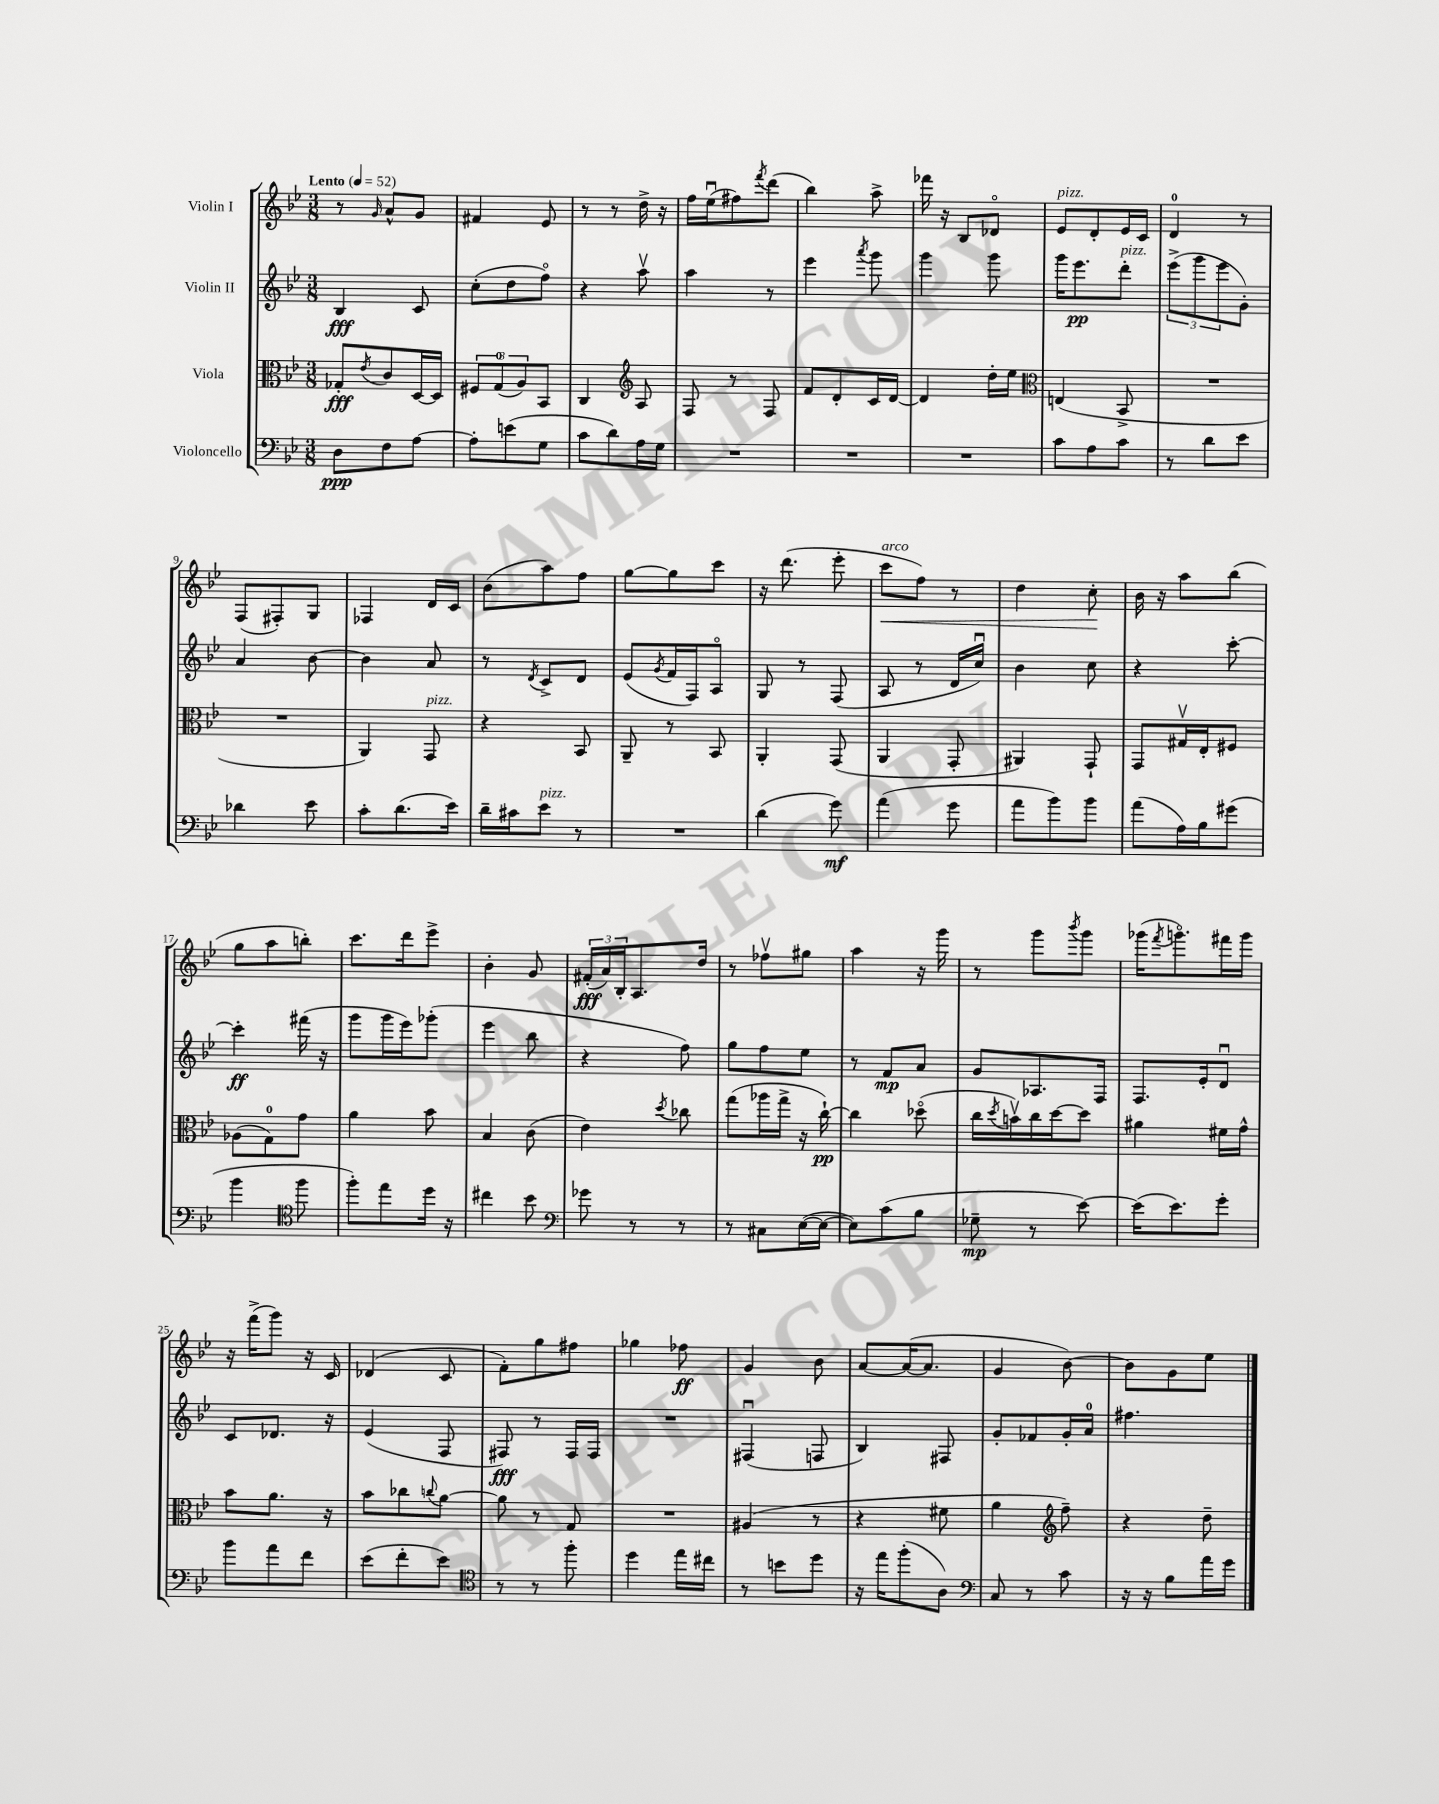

**kern	**dynam	**kern	**dynam	**kern	**dynam	**kern	**dynam
*part4	*part4	*part3	*part3	*part2	*part2	*part1	*part1
*staff4	*staff4	*staff3	*staff3	*staff2	*staff2	*staff1	*staff1
*I"Violoncello	*	*I"Viola	*	*I"Violin II	*	*I"Violin I	*
*clefF4	*	*clefC3	*	*clefG2	*	*clefG2	*
*k[b-e-]	*	*k[b-e-]	*	*k[b-e-]	*	*k[b-e-]	*
*M3/8	*	*M3/8	*	*M3/8	*	*M3/8	*
*MM52	*	*MM52	*	*MM52	*	*MM52	*
=1	=1	=1	=1	=1	=1	=1	=1
!	!	!	!	!	!	!LO:TX:a:B:t=Lento	!
8D\L	ppp	8G-X'/L	fff	4B-/	fff	8r	.
.	.	8qe-/	.	.	.	16qqg/	.
8F\	.	8c/	.	.	.	8a^^/L	.
[8A\J	.	[16D/L	.	8c/	.	8g/J	.
.	.	16D/JJ]	.	.	.	.	.
=2	=2	=2	=2	=2	=2	=2	=2
8A'\L]	.	12F#X/L	.	(8cc'\L	.	4f#X/	.
.	.	(12G/	.	.	.	.	.
(8en\	.	.	.	8dd\	.	.	.
.	.	12A/)	.	.	.	.	.
8G\J	.	8BB-/J	.	8ff\J)	.	8e-/	.
=3	=3	=3	=3	=3	=3	=3	=3
8c\L	.	4C/	.	4r	.	8r	.
8d\)	.	.	.	.	.	8r	.
*	*	*clefG2	*	*	*	*	*
16A\L	.	8A/	.	8aav\	.	16dd^\	.
16G\JJ	.	.	.	.	.	16r	.
=4	=4	=4	=4	=4	=4	=4	=4
4.r	.	8F/	.	4aa\	.	16ff\LL	.
.	.	.	.	.	.	(16ee-u\J	.
.	.	8r	.	.	.	8ff#X\)	.
.	.	.	.	.	.	8qfff/	.
.	.	8F/	.	8r	.	(8ddd\J	.
=5	=5	=5	=5	=5	=5	=5	=5
4.r	.	8f/L	.	4eee-\	.	4bb-\)	.
.	.	8d'/	.	.	.	.	.
.	.	.	.	8qaaa/	.	.	.
.	.	16c/L	.	8ggg\	.	8aa^\	.
.	.	[16d/JJ	.	.	.	.	.
=6	=6	=6	=6	=6	=6	=6	=6
4.r	.	4d/]	.	4ggg\	.	16fff-X\	.
.	.	.	.	.	.	16r	.
.	.	.	.	.	.	8B-/L	.
.	.	16dd'\LL	.	8ggg\	.	8d-X/J	.
.	.	16ee-\JJ	.	.	.	.	.
=7	=7	=7	=7	=7	=7	=7	=7
*	*	*clefC3	*	*	*	*	*
!	!	!	!	!	!	!LO:TX:a:i:t=pizz.	!
8c\L	.	(4En/	.	16ggg\KL	.	8e-/L	.
.	.	.	.	8.eee-\	pp	.	.
8A\	.	.	.	.	.	8d'/	.
!	!	!	!	!LO:TX:a:i:t=pizz.	!	!	!
8c\J	.	8BB-^/	.	8ddd'\J	.	16e-/L	.
.	.	.	.	.	.	16c/JJ	.
=8	=8	=8	=8	=8	=8	=8	=8
8r	.	4.r	.	(12eee-^\L	.	4d/	.
.	.	.	.	12ggg\	.	.	.
8d\L	.	.	.	.	.	.	.
.	.	.	.	12eee-\	.	.	.
8e-\J	.	.	.	8g'\J)	.	8r	.
!!LO:LB:g=z
=9	=9	=9	=9	=9	=9	=9	=9
4d-X\	.	4.r	.	4a/	.	(8F/L	.
.	.	.	.	.	.	8F#X'/)	.
8e-\	.	.	.	[8b-\	.	8G/J	.
=10	=10	=10	=10	=10	=10	=10	=10
8c'\L	.	4AA/)	.	4b-\]	.	4F-X/	.
(8.d\	.	.	.	.	.	.	.
!	!	!LO:TX:a:i:t=pizz.	!	!	!	!	!
.	.	8GG/	.	8a/	.	16d/LL	.
16e-\Jk)	.	.	.	.	.	16c/JJ	.
=11	=11	=11	=11	=11	=11	=11	=11
16d~\LL	.	4r	.	8r	.	(8b-\L	.
16c#X\J	.	.	.	.	.	.	.
.	.	.	.	8qd/	.	.	.
!LO:TX:a:i:t=pizz.	!	!	!	!	!	!	!
8e-\J	.	.	.	8c^/L	.	8aa\)	.
8r	.	8BB-/	.	8d/J	.	8ff\J	.
=12	=12	=12	=12	=12	=12	=12	=12
4.r	.	8AA~/	.	(8e-/L	.	[8gg\L	.
.	.	.	.	8qg/	.	.	.
.	.	8r	.	16f/L	.	8gg\]	.
.	.	.	.	16F/J)	.	.	.
.	.	8BB-/	.	8A/J	.	8ccc\J	.
=13	=13	=13	=13	=13	=13	=13	=13
(4d\	.	4AA'/	.	8G/	.	16r	.
.	.	.	.	.	.	(8.ddd\	.
.	.	.	.	8r	.	.	.
8g\)	mf	(8GG/	.	(8F/	.	8eee-'\	.
=14	=14	=14	=14	=14	=14	=14	=14
!	!	!	!	!	!	!LO:TX:a:i:t=arco	!
!	!	!	!	!	!	!	!LO:HP:b
(4a\	.	4AA/	.	8A/	.	8ccc\L	<
.	.	.	.	8r	.	8ff\J)	.
8g\	.	8GG'/	.	16d/LL	.	8r	.
.	.	.	.	16ccu/JJ)	.	.	.
=15	=15	=15	=15	=15	=15	=15	=15
8a\L	.	4AA#X/)	.	4b-\	.	4dd\	.
8b-\)	.	.	.	.	.	.	.
8b-\J	.	8GG`/	.	8cc\	.	8cc'\	.
.	.	.	.	.	.	.	[
=16	=16	=16	=16	=16	=16	=16	=16
(8a\L	.	8GG/L	.	4r	.	16b-\	.
.	.	.	.	.	.	16r	.
16A\L)	.	16G#Xv/L	.	.	.	8aa\L	.
16B-\J	.	16E-'/J	.	.	.	.	.
(8g#X\J	.	8F#X/J	.	[8ccc'\	.	(8bb-\J	.
!!LO:LB:g=z
=17	=17	=17	=17	=17	=17	=17	=17
4b-\	.	(8A-X\L	.	4ccc'\]	ff	8gg\L	.
.	.	8G\)	.	.	.	8aa\	.
*clefC4	*	*	*	*	*	*	*
8ff\	.	8g\J	.	(16fff#X\	.	8bbn'\J)	.
.	.	.	.	16r	.	.	.
=18	=18	=18	=18	=18	=18	=18	=18
8ff'\L)	.	4a\	.	8ggg\L	.	8.ccc\L	.
8ee-\	.	.	.	16ggg\L	.	.	.
.	.	.	.	16eee-\J)	.	16ddd\k	.
16dd\Jk	.	8b-\	.	(8ggg-X'\J	.	8eee-^\J	.
16r	.	.	.	.	.	.	.
=19	=19	=19	=19	=19	=19	=19	=19
4cc#X\	.	4B-/	.	4eee-\	.	4b-'\	.
8b-\	.	(8c\	.	8bb-\	.	8g/	.
=20	=20	=20	=20	=20	=20	=20	=20
*clefF4	*	*	*	*	*	*	*
8g-X\	.	4e-\)	.	4r	.	(24f#X'/LL	fff
.	.	.	.	.	.	24a/)	.
.	.	.	.	.	.	24B-'/J	.
8r	.	.	.	.	.	8.A/	.
.	.	8qdd/	.	.	.	.	.
8r	.	8cc-X\	.	8ff\)	.	.	.
.	.	.	.	.	.	16dd/Jk	.
=21	=21	=21	=21	=21	=21	=21	=21
8r	.	(8gg\L	.	8gg\L	.	8r	.
8C#X\L	.	16aa-X\L	.	8ff\	.	8ff-Xv\L	.
.	.	16gg^\JJ	.	.	.	.	.
([16E-\L	.	16r	.	8ee-\J	.	8gg#X\J	.
16E-\JJ_	.	[16cc`\)	pp	.	.	.	.
=22	=22	=22	=22	=22	=22	=22	=22
8E-\L])	.	4cc\]	.	8r	.	4aa\	.
(8c\	.	.	.	8f/L	mp	.	.
8B-\J	.	(8dd-X\	.	8a/J	.	16r	.
.	.	.	.	.	.	16ggg\	.
=23	=23	=23	=23	=23	=23	=23	=23
8G-X~\	mp	16cc\LL	.	8g/L	.	8r	.
.	.	8qdd/	.	.	.	.	.
.	.	16bnv\)	.	.	.	.	.
8r	.	16cc\	.	8.A-X/	.	8ggg\L	.
.	.	[16dd\J	.	.	.	.	.
.	.	.	.	.	.	8qbbb-/	.
[8e-\)	.	8dd\J]	.	.	.	8ggg\J	.
.	.	.	.	16F/Jk	.	.	.
=24	=24	=24	=24	=24	=24	=24	=24
(16e-\KL]	.	4a#X\	.	8.F/L	.	(16ggg-X\KL	.
.	.	.	.	.	.	8qfff/	.
8.e-\)	.	.	.	.	.	8.gggn\)	.
.	.	.	.	16e-'/k	.	.	.
8g'\J	.	16f#X\LL	.	8du/J	.	16fff#X\L	.
.	.	16g^^\JJ	.	.	.	16ggg\JJ	.
!!LO:LB:g=z
=25	=25	=25	=25	=25	=25	=25	=25
8b-\L	.	8b-\L	.	8c/L	.	16r	.
.	.	.	.	.	.	(16fff^\KL	.
8a\	.	8.a\J	.	8.d-X/J	.	8ggg\J)	.
8f\J	.	.	.	.	.	16r	.
.	.	16r	.	16r	.	16c/	.
=26	=26	=26	=26	=26	=26	=26	=26
(8e-\L	.	8b-\L	.	(4e-/	.	(4d-X/	.
8f'\	.	8cc-X\	.	.	.	.	.
.	.	8qqccn/	.	.	.	.	.
8e-\J)	.	[8a\J	.	8F/	.	8c/	.
=27	=27	=27	=27	=27	=27	=27	=27
*clefC4	*	*	*	*	*	*	*
8r	.	8a\]	.	8F#X/)	fff	8f'\L)	.
8r	.	8r	.	8r	.	8gg\	.
8ff'\	.	8G/	.	16F#/LL	.	8ff#X\J	.
.	.	.	.	16F#/JJ	.	.	.
=28	=28	=28	=28	=28	=28	=28	=28
4dd\	.	4.r	.	4.r	.	4gg-X\	.
16ee-\LL	.	.	.	.	.	8ff-X\	ff
16cc#X\JJ	.	.	.	.	.	.	.
=29	=29	=29	=29	=29	=29	=29	=29
8r	.	(4A#X/	.	(4F#Xu/	.	4g/	.
8bn\L	.	.	.	.	.	.	.
8dd\J	.	8r	.	8Fn/	.	8b-\	.
=30	=30	=30	=30	=30	=30	=30	=30
16r	.	4r	.	4B-/)	.	[8a/L	.
16ee-\KL	.	.	.	.	.	.	.
(8ff'\	.	.	.	.	.	(16a/K_	.
.	.	.	.	.	.	8.a/J]	.
8A\J)	.	8f#X\	.	8F#X/	.	.	.
=31	=31	=31	=31	=31	=31	=31	=31
*clefF4	*	*	*	*	*	*	*
8C/	.	4a\	.	8g'/L	.	4g/	.
8r	.	.	.	8f-X/	.	.	.
*	*	*clefG2	*	*	*	*	*
8c\	.	8ff~\)	.	16g'/L	.	[8b-\)	.
.	.	.	.	16a/JJ	.	.	.
=32	=32	=32	=32	=32	=32	=32	=32
16r	.	4r	.	4.ff#X\	.	8b-\L]	.
16r	.	.	.	.	.	.	.
8B-\L	.	.	.	.	.	8g\	.
16a\L	.	8dd~\	.	.	.	8ee-\J	.
16g\JJ	.	.	.	.	.	.	.
==	==	==	==	==	==	==	==
*-	*-	*-	*-	*-	*-	*-	*-
